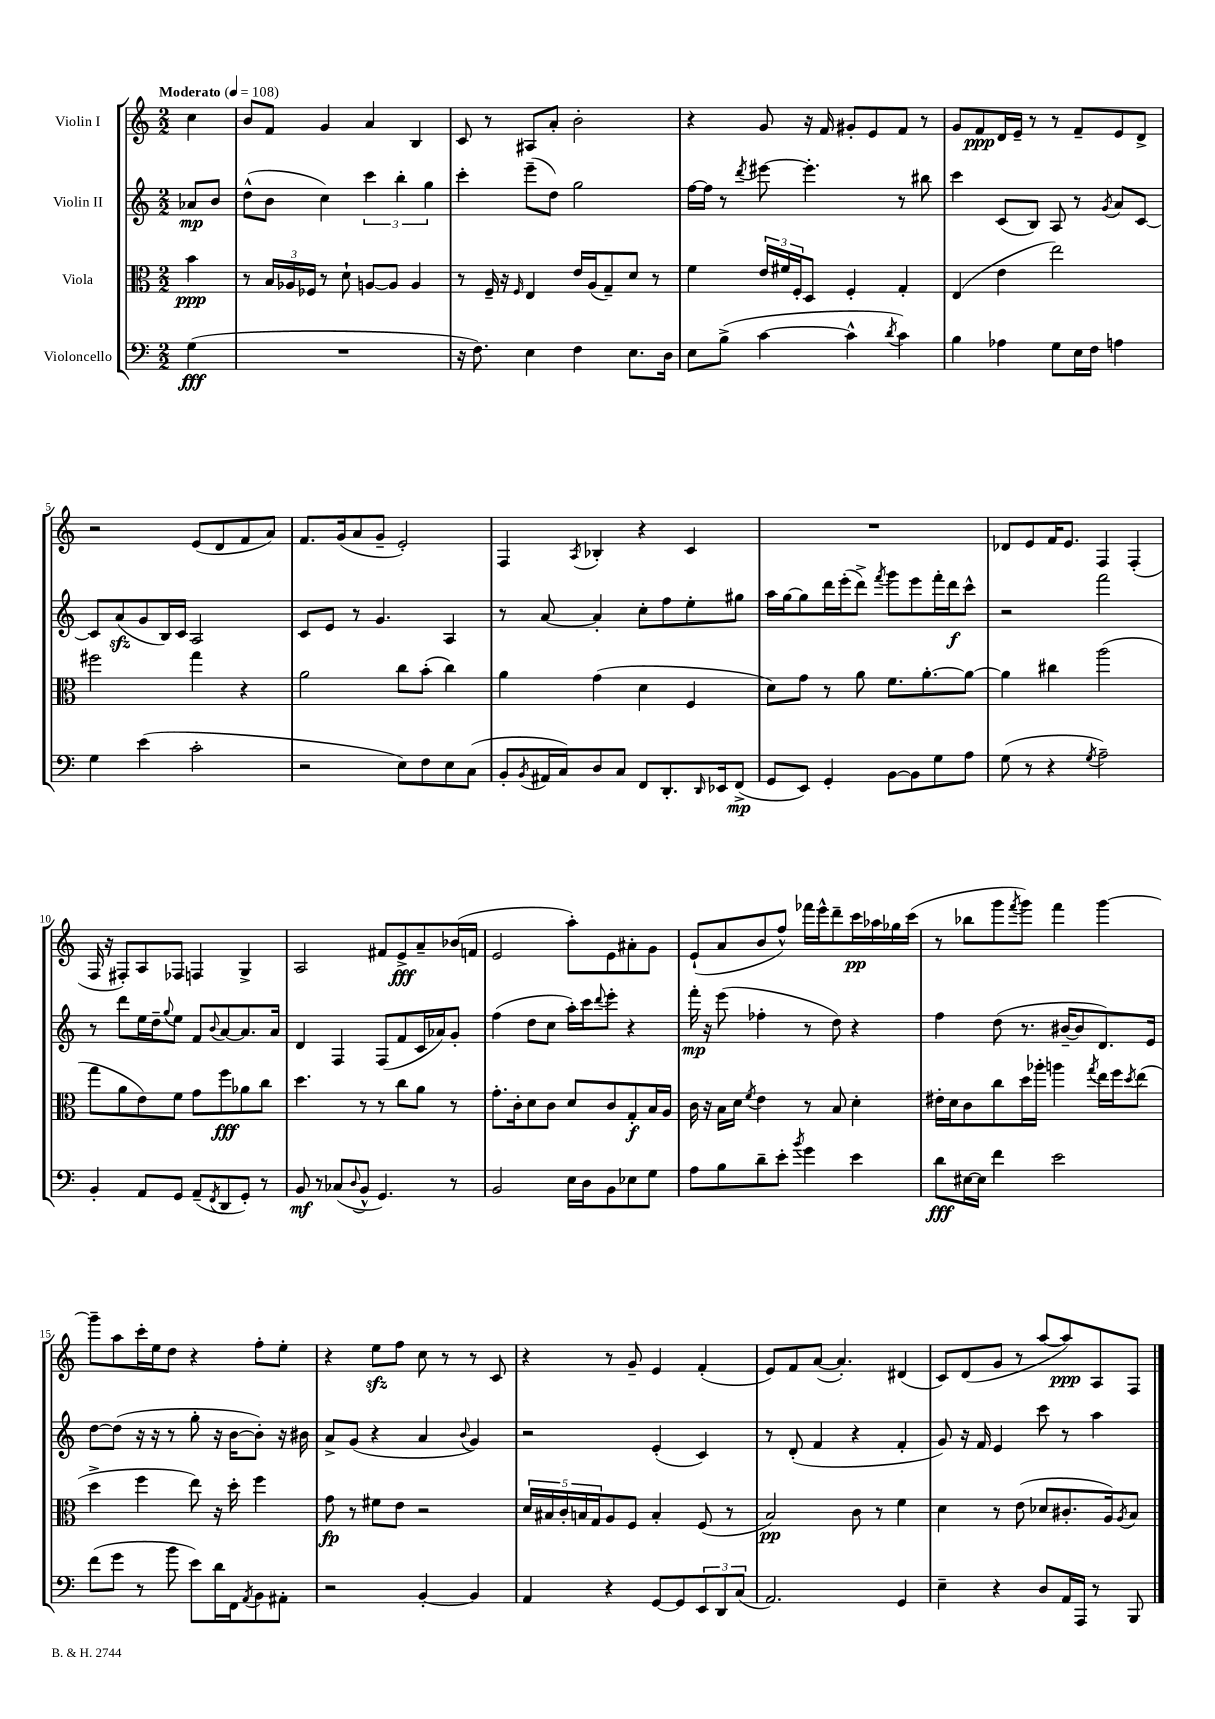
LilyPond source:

<<
\new StaffGroup <<
\new Staff = "s0" \with { instrumentName = "Violin I" } {
    \clef treble \key c \major \numericTimeSignature \time 2/2 \partial 4 \tempo "Moderato" 4 = 108
    c''4 |
    b'8 f'8 g'4 a'4 b4 |
    c'8 r8 ais8 a'8-. b'2-. |
    r4 g'8 r16 f'16 gis'8-. e'8 f'8 r8 |
    g'8 f'8\ppp d'16 e'16-- r8 r8 f'8-- e'8 d'8-> |
    r2 e'8( d'8 f'8 a'8) |
    f'8. g'16( a'8 g'8-- e'2-.) |
    f4 \acciaccatura { a8 } bes4-. r4 c'4 |
    R1 |
    des'8 e'8 f'16 e'8. f4 f4-.( |
    f16 r16 fis8-.) a8 fes8 f4 g4-> |
    a2 fis'8 e'8->\fff a'8-- bes'16( f'16 |
    e'2 a''8-.) e'8 ais'8-. g'8 |
    e'8-!( a'8 b'8 f''8-^) fes'''16 e'''16-^ d'''8-- c'''16\pp aes''16 ges''16 c'''16( |
    r8 bes''8 g'''8 \acciaccatura { f'''8 } g'''8) f'''4 g'''4~ |
    g'''8-- a''8 c'''16-. e''16 d''8 r4 f''8-. e''8-. |
    r4 e''8\sfz f''8 c''8 r8 r8 c'8 |
    r4 r8 g'8-- e'4 f'4-.( |
    e'8) f'8 a'8~( a'4.-.) dis'4( |
    c'8) d'8( g'8 r8 a''8~ a''8\ppp) a8 f8 \bar "|." |
}
\new Staff = "s1" \with { instrumentName = "Violin II" } {
    \clef treble \key c \major \numericTimeSignature \time 2/2 \partial 4
    aes'8\mp b'8 |
    d''8-^( b'8 c''4) \tuplet 3/2 { c'''4 b''4-. g''4 } |
    c'''4-. e'''8--( d''8) g''2 |
    f''16~ f''16 r8 \acciaccatura { d'''8 } eis'''8~ eis'''4.-. r8 bis''8 |
    c'''4 c'8( b8) a8 r8 \acciaccatura { g'8 } a'8 c'8~ |
    c'8 a'8\sfz( g'8 b16) c'16 a2 |
    c'8 e'8 r8 g'4. a4 |
    r8 a'8~ a'4-. c''8-. f''8 e''8-. gis''8 |
    a''16 g''16~ g''8 d'''16 e'''16-.( d'''8->) \acciaccatura { f'''8 } g'''8 e'''8 f'''16-. d'''16\f c'''8-^ |
    r2 f'''2 |
    r8 d'''8 e''16 d''16-- \appoggiatura { g''8 } e''8 f'8 \appoggiatura { b'8 } a'8~ a'8. a'16 |
    d'4 f4 f8( f'8 c'16 aes'16) g'8-. |
    f''4( d''8 c''8 a''16-.) c'''16 \appoggiatura { d'''8 } e'''8-. r4 |
    f'''16-.\mp r16 e'''8( fes''4-. r8 d''8) r4 |
    f''4 d''8( r8. bis'16~-- bis'8 d'8.) e'16 |
    d''8~ d''8( r16 r16 r8 g''8-. r16 b'16~ b'8-.) r16 bis'16 |
    a'8-> g'8( r4 a'4 \appoggiatura { b'8 } g'4) |
    r2 e'4-.( c'4) |
    r8 d'8-.( f'4 r4 f'4-. |
    g'8) r16 f'16 e'4 c'''8 r8 a''4 \bar "|." |
}
\new Staff = "s2" \with { instrumentName = "Viola" } {
    \clef alto \key c \major \numericTimeSignature \time 2/2 \partial 4
    b'4\ppp |
    r8 \tuplet 3/2 { b16 aes16 fes16 } r8 d'8-! a8~ a8 a4 |
    r8 f16-- r16 \grace { f16 } e4 e'16 a16( g8--) d'8 r8 |
    f'4 \tuplet 3/2 { e'16 fis'16 f16-. } d8 f4-. g4-. |
    e4( e'4 e''2) |
    fis''2 g''4 r4 |
    a'2 c''8 b'8-.( c''4) |
    a'4 g'4( d'4 f4 |
    d'8) g'8 r8 a'8 f'8. a'8.~-. a'8~ |
    a'4 cis''4 a''2( |
    g''8 a'8 e'8) f'8 g'8 f''8\fff aes'8 c''8 |
    d''4. r8 r8 c''8 a'8 r8 |
    g'8.-. c'16-. d'8 c'8 d'8 c'8 g8-.\f b16 a16 |
    c'16 r16 b16 d'16 \acciaccatura { f'8 } e'4 r8 b8 d'4-. |
    eis'16-. d'16 c'8 c''8 d''16 aes''16-. a''4 \acciaccatura { g''8 } e''16 f''16 \acciaccatura { d''8 } e''8( |
    d''4-> f''4 e''8) r16 d''16-. f''4 |
    g'8\fp r8 fis'8 e'8 r2 |
    \tuplet 5/4 { d'16 bis16 c'16-. b16 g16 } a8 f8 b4-. f8( r8 |
    b2\pp) c'8 r8 f'4 |
    d'4 r8 e'8( des'8 cis'8.-. a16) \acciaccatura { a8 } b8 \bar "|." |
}
\new Staff = "s3" \with { instrumentName = "Violoncello" } {
    \clef bass \key c \major \numericTimeSignature \time 2/2 \partial 4
    g4\fff( |
    R1 |
    r16 f8.) e4 f4 e8. d16 |
    e8 b8->( c'4~ c'4-^ \acciaccatura { d'8 } c'4) |
    b4 aes4 g8 e16 f16 a4 |
    g4 e'4( c'2-. |
    r2 e8) f8 e8 c8( |
    b,8-. \acciaccatura { b,8 } ais,16 c16) d8 c8 f,8 d,8.-. \grace { d,16 } ees,16 f,8->\mp( |
    g,8 e,8) g,4-. b,8~ b,8 g8 a8 |
    g8( r8 r4 \acciaccatura { g8 } a2--) |
    b,4-. a,8 g,8 a,8--( \acciaccatura { f,8 } d,8 g,8-.) r8 |
    b,8\mf r8 ces8( \appoggiatura { d8 } b,8-^ g,4.) r8 |
    b,2 e16 d16 b,8 ees8 g8 |
    a8 b8 d'8-- e'8-. \acciaccatura { b'8 } g'4 e'4 |
    d'8\fff eis16~ eis16 f'4 e'2 |
    f'8( g'8 r8 b'8 e'8) d'16 f,16 \acciaccatura { a,8 } b,8 ais,8-. |
    r2 b,4~-. b,4 |
    a,4 r4 g,8~ g,8 \tuplet 3/2 { e,8 d,8 c8( } |
    a,2.) g,4 |
    e4-- r4 d8 a,16 a,,16 r8 b,,8 \bar "|." |
}
>>
>>
